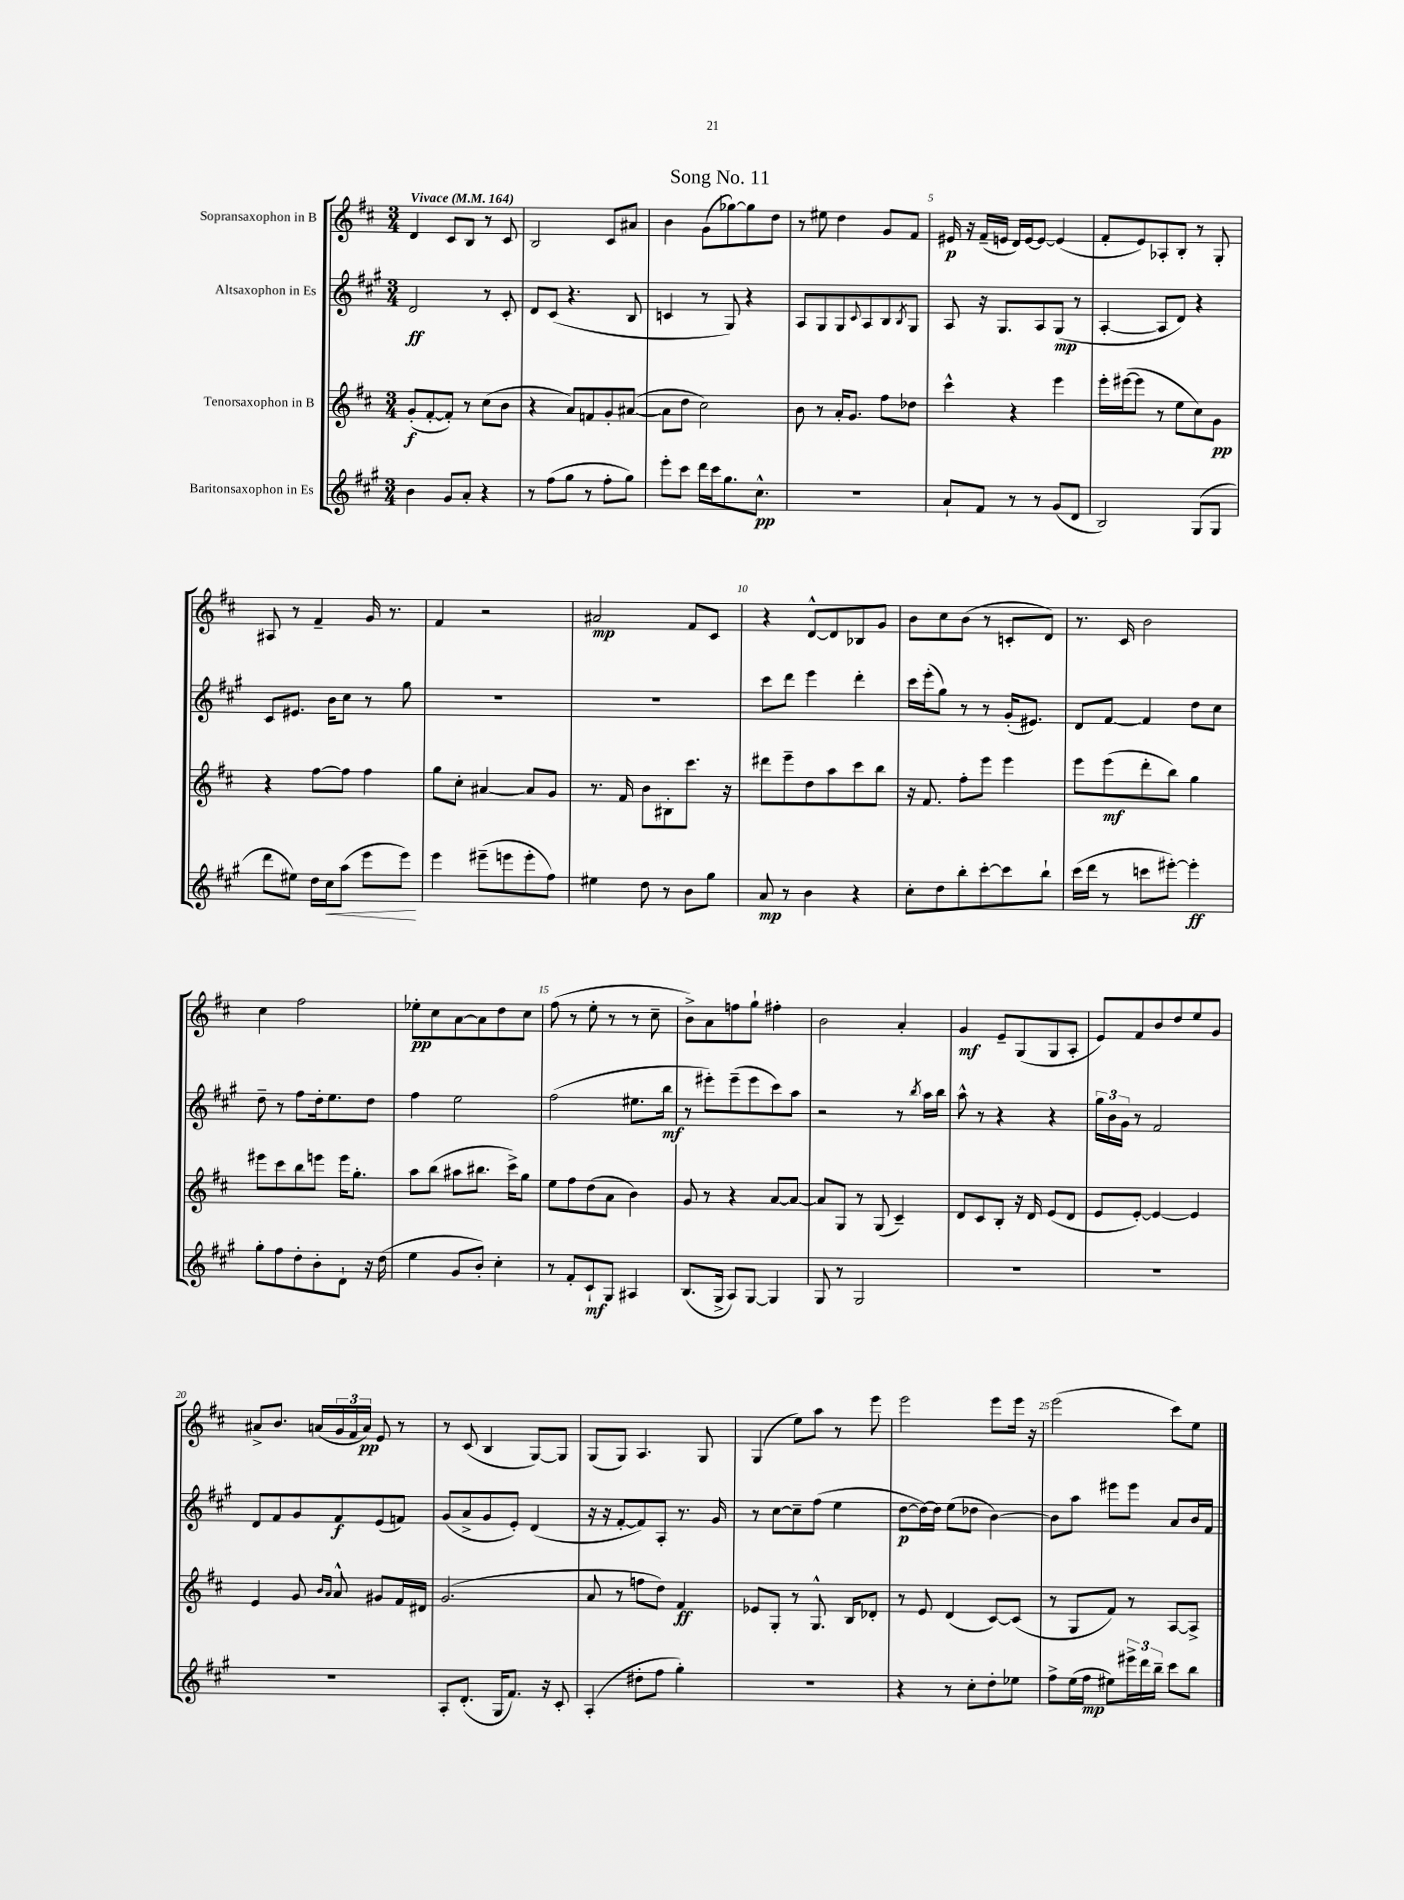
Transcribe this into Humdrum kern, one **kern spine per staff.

**kern	**dynam	**kern	**dynam	**kern	**dynam	**kern	**dynam
*part4	*part4	*part3	*part3	*part2	*part2	*part1	*part1
*staff4	*staff4	*staff3	*staff3	*staff2	*staff2	*staff1	*staff1
*I"Baritonsaxophon in Es	*	*I"Tenorsaxophon in B	*	*I"Altsaxophon in Es	*	*I"Sopransaxophon in B	*
*clefG2	*	*clefG2	*	*clefG2	*	*clefG2	*
*k[f#c#g#]	*	*k[f#c#]	*	*k[f#c#g#]	*	*k[f#c#]	*
*M3/4	*	*M3/4	*	*M3/4	*	*M3/4	*
*MM164	*	*MM164	*	*MM164	*	*MM164	*
=1	=1	=1	=1	=1	=1	=1	=1
!	!	!	!	!	!	!LO:TX:a:B:t=Vivace	!
4b\	.	(8g'/L	f	2d/	ff	4d/	.
.	.	[8f#'/	.	.	.	.	.
8g#/L	.	8f#'/J])	.	.	.	8c#/L	.
8a'/J	.	8r	.	.	.	8B/J	.
4r	.	(8cc#\L	.	8r	.	8r	.
.	.	8b\J	.	8c#'/	.	8c#/	.
=2	=2	=2	=2	=2	=2	=2	=2
8r	.	4r	.	8d/L	.	2B/	.
(8ff#\L	.	.	.	(8c#/J	.	.	.
8gg#\J	.	8a/L)	.	4.r	.	.	.
8r	.	8fn/	.	.	.	.	.
8ff#'\L	.	8g'/	.	.	.	8c#/L	.
8gg#\J)	.	([8a#X/J	.	8B/	.	8a#X/J	.
=3	=3	=3	=3	=3	=3	=3	=3
8eee'\L	.	8a#\L]	.	4cn/	.	4b\	.
8ccc#\J	.	8dd\J	.	.	.	.	.
16ddd\LL	.	2cc#\)	.	8r	.	(8g\L	.
16ccc#\J	.	.	.	.	.	.	.
8.gg#\	.	.	.	8G#/)	.	[8gg-X\)	.
.	.	.	.	4r	.	8gg-\]	.
8.cc#^^\J	pp	.	.	.	.	.	.
.	.	.	.	.	.	8dd\J	.
=4	=4	=4	=4	=4	=4	=4	=4
2.r	.	8b\	.	8A/L	.	8r	.
.	.	8r	.	8G#/	.	8ee#X\	.
.	.	16a'/KL	.	8G#/	.	4dd\	.
.	.	8.g/J	.	.	.	.	.
.	.	.	.	8qqc#/	.	.	.
.	.	.	.	8A/	.	.	.
.	.	8ff#\L	.	8B/	.	8g/L	.
.	.	.	.	8qB/	.	.	.
.	.	8dd-X\J	.	8G#/J	.	8f#/J	.
=5	=5	=5	=5	=5	=5	=5	=5
8a`/L	.	4ccc#^^\	.	8A/	.	16e#X/	p
.	.	.	.	.	.	16r	.
8f#/J	.	.	.	16r	.	(16f#~/LL	.
.	.	.	.	8.G#/L	.	16en/JJ	.
8r	.	4r	.	.	.	16d/LL)	.
.	.	.	.	.	.	[16e/J	.
8r	.	.	.	8A/	.	8e/J_	.
(8g#/L	.	4eee\	.	(8G#/J	mp	(4e/]	.
8d/J	.	.	.	8r	.	.	.
=6	=6	=6	=6	=6	=6	=6	=6
2B/)	.	16eee'\LL	.	[4A'/	.	8f#'/L	.
.	.	([16eee#X\J	.	.	.	.	.
.	.	8eee#\J]	.	.	.	8e/)	.
.	.	8r	.	8A/L]	.	8A-X'/	.
.	.	8ee\L	.	8d/J)	.	8B'/J	.
(8G#/L	.	8cc#\)	.	4r	.	8r	.
8G#/J	.	8g\J	pp	.	.	8G'/	.
!!LO:LB:g=z
=7	=7	=7	=7	=7	=7	=7	=7
8ddd\L	.	4r	.	8c#/L	.	8A#X/	.
8ee#X\J)	.	.	.	8.e#X/J	.	8r	.
16dd\LL	.	[8ff#\L	.	.	.	4f#~/	.
!	!LO:HP:b	!	!	!	!	!	!
16cc#\J	<	.	.	16b\KL	.	.	.
(8aa\J	.	8ff#\J]	.	8cc#\J	.	.	.
8eee\L	.	4ff#\	.	8r	.	16g/	.
.	.	.	.	.	.	8.r	.
8eee\J)	.	.	.	8gg#\	.	.	.
.	[	.	.	.	.	.	.
=8	=8	=8	=8	=8	=8	=8	=8
4eee\	.	8gg\L	.	2.r	.	4f#/	.
.	.	8cc#'\J	.	.	.	.	.
(8eee#X~\L	.	[4a#X/	.	.	.	2r	.
8eeen\	.	.	.	.	.	.	.
8eee'\	.	8a#/L]	.	.	.	.	.
8ff#\J)	.	8g/J	.	.	.	.	.
=9	=9	=9	=9	=9	=9	=9	=9
4ee#X\	.	8.r	.	2.r	.	2a#X/	mp
.	.	16f#/	.	.	.	.	.
8dd\	.	8b\L	.	.	.	.	.
8r	.	8B#X'\	.	.	.	.	.
8b\L	.	8.ccc#\J	.	.	.	8f#/L	.
8gg#\J	.	.	.	.	.	8c#/J	.
.	.	16r	.	.	.	.	.
=10	=10	=10	=10	=10	=10	=10	=10
8a/	mp	8ddd#X\L	.	8ccc#\L	.	4r	.
8r	.	8eee~\	.	8ddd\J	.	.	.
4b\	.	8dd\	.	4eee\	.	[8d^^/L	.
.	.	8aa\	.	.	.	8d/]	.
4r	.	8ccc#\	.	4ddd'\	.	8B-X/	.
.	.	8bb\J	.	.	.	8g/J	.
=11	=11	=11	=11	=11	=11	=11	=11
8cc#'\L	.	16r	.	16ccc#\LL	.	8b\L	.
.	.	8.f#/	.	(16eee'\J	.	.	.
8dd\	.	.	.	8gg#\J)	.	8cc#\	.
8bb'\	.	8ff#'\L	.	8r	.	(8b\J	.
[8ccc#'\	.	8eee\J	.	8r	.	8r	.
8ccc#\]	.	4eee\	.	(16g#'/KL	.	8cn'/L	.
.	.	.	.	8.e#X/J)	.	.	.
8bb`\J	.	.	.	.	.	8d/J)	.
=12	=12	=12	=12	=12	=12	=12	=12
(16ccc#\LL	.	8eee\L	.	8d/L	.	8.r	.
16ddd\JJ	.	.	.	.	.	.	.
8r	.	(8eee\	mf	[8f#/J	.	.	.
.	.	.	.	.	.	16c#/	.
8cccn\L	.	8ddd'\	.	4f#/]	.	2b\	.
[8eee#X'\J)	.	8bb\J)	.	.	.	.	.
4eee#'\]	ff	4gg\	.	8dd\L	.	.	.
.	.	.	.	8cc#\J	.	.	.
!!LO:LB:g=z
=13	=13	=13	=13	=13	=13	=13	=13
8gg#'\L	.	8eee#X\L	.	8dd~\	.	4cc#\	.
8ff#\	.	8ccc#\	.	8r	.	.	.
8dd'\	.	8bb\	.	8ff#\L	.	2ff#\	.
8b'\	.	8eeen\J	.	16dd'\k	.	.	.
.	.	.	.	8.ee\	.	.	.
8d`\J	.	16eee\KL	.	.	.	.	.
.	.	8.gg'\J	.	.	.	.	.
16r	.	.	.	8dd\J	.	.	.
(16dd\	.	.	.	.	.	.	.
=14	=14	=14	=14	=14	=14	=14	=14
4ee\	.	8aa\L	.	4ff#\	.	8ee-X'\L	pp
.	.	(8bb\J	.	.	.	8cc#\	.
8g#/L	.	8aa#X\L	.	2ee\	.	[8a\	.
8b'/J)	.	8.bb#X\J	.	.	.	8a\]	.
4cc#'\	.	.	.	.	.	8dd\	.
.	.	16ccc#^\KL)	.	.	.	.	.
.	.	8gg\J	.	.	.	8cc#\J	.
=15	=15	=15	=15	=15	=15	=15	=15
8r	.	8ee\L	.	(2ff#\	.	(8ff#\	.
8f#'/L	.	8ff#\	.	.	.	8r	.
8c#`/	mf	(8dd\	.	.	.	8ee'\	.
8G#/J	.	8a\J	.	.	.	8r	.
4A#X/	.	4b\)	.	8.ee#X\L	.	8r	.
.	.	.	.	.	.	8cc#~\	.
.	.	.	.	16bb\Jk	mf	.	.
=16	=16	=16	=16	=16	=16	=16	=16
(8.B/L	.	8g/	.	8r	.	8b^\L)	.
.	.	8r	.	8eee#X'\L)	.	8a\	.
16G#^/Jk	.	.	.	.	.	.	.
8A/L)	.	4r	.	(8eee#~\	.	8ffn\	.
[8G#/J	.	.	.	8eee#\	.	8gg`\J	.
4G#/]	.	[8a/L	.	8ccc#\)	.	4ff#X'\	.
.	.	8a/J_	.	8aa\J	.	.	.
=17	=17	=17	=17	=17	=17	=17	=17
8G#/	.	8a/L]	.	2r	.	2b\	.
8r	.	8G/J	.	.	.	.	.
2G#/	.	8r	.	.	.	.	.
.	.	(8G/	.	.	.	.	.
.	.	4c#~/)	.	8r	.	4a'/	.
.	.	.	.	8qbb/	.	.	.
.	.	.	.	16aa\LL	.	.	.
.	.	.	.	16bb\JJ	.	.	.
=18	=18	=18	=18	=18	=18	=18	=18
2.r	.	8d/L	.	8aa^^\	.	4g/	mf
.	.	8c#/	.	8r	.	.	.
.	.	8B'/J	.	4r	.	8e~/L	.
.	.	16r	.	.	.	(8G/	.
.	.	16d/	.	.	.	.	.
.	.	(8e/L	.	4r	.	8G/	.
.	.	8d/J	.	.	.	8A'/J	.
=19	=19	=19	=19	=19	=19	=19	=19
2.r	.	8e/L	.	24gg#\LL	.	8e/L)	.
.	.	.	.	24b\	.	.	.
.	.	.	.	24g#\JJ	.	.	.
.	.	[8e'/J)	.	8r	.	8f#/	.
.	.	4e/_	.	2f#/	.	8b/	.
.	.	.	.	.	.	8dd/	.
.	.	4e/]	.	.	.	8ee/	.
.	.	.	.	.	.	8g/J	.
!!LO:LB:g=z
=20	=20	=20	=20	=20	=20	=20	=20
2.r	.	4e/	.	8d/L	.	8a#X^/L	.
.	.	.	.	8f#/	.	8.b/J	.
.	.	8g/	.	8g#/	.	.	.
.	.	.	.	.	.	(16an/LL	.
.	.	16qqb/LL	.	.	.	.	.
.	.	16qqa/JJ	.	.	.	.	.
.	.	8a^^/	.	8f#/	f	24g/	.
.	.	.	.	.	.	24f#/	.
.	.	.	.	.	.	24a/JJ)	pp
.	.	8g#X/L	.	(8e/	.	8e/	.
.	.	16f#/L	.	8fn/J)	.	8r	.
.	.	16d#X/JJ	.	.	.	.	.
=21	=21	=21	=21	=21	=21	=21	=21
8A'/L	.	(2.g/	.	(8g#/L	.	8r	.
(8.d'/J	.	.	.	8a^/	.	(8c#/	.
.	.	.	.	8g#/	.	4B/	.
16G#/KL	.	.	.	.	.	.	.
8.f#/J)	.	.	.	8e'/J)	.	.	.
.	.	.	.	(4d/	.	[8G/L)	.
16r	.	.	.	.	.	.	.
8c#'/	.	.	.	.	.	8G/J]	.
=22	=22	=22	=22	=22	=22	=22	=22
(4A'/	.	8a/	.	16r	.	(8G/L	.
.	.	.	.	16r	.	.	.
.	.	8r	.	[8f#'/L	.	8G/J)	.
8dd#X'\L	.	8ffn\L	.	8f#/])	.	4.A/	.
8ff#\J	.	8dd\J)	.	8A'/J	.	.	.
4gg#'\)	.	4f#/	ff	8.r	.	.	.
.	.	.	.	.	.	8G/	.
.	.	.	.	16g#/	.	.	.
=23	=23	=23	=23	=23	=23	=23	=23
2.r	.	8e-X/L	.	8r	.	(4G/	.
.	.	8G'/J	.	[8cc#\L	.	.	.
.	.	8r	.	8cc#~\]	.	8ee\L)	.
.	.	8.G^^/	.	(8ff#\J	.	8aa\J	.
.	.	.	.	4ee\	.	8r	.
.	.	16B/KL	.	.	.	.	.
.	.	8d-X'/J	.	.	.	8eee\	.
=24	=24	=24	=24	=24	=24	=24	=24
4r	.	8r	.	[8dd\L	p	2eee\	.
.	.	8e/	.	16dd\L_)	.	.	.
.	.	.	.	16dd\JJ]	.	.	.
8r	.	(4d/	.	(8ee\L	.	.	.
8cc#'\L	.	.	.	8dd-X\J	.	.	.
8dd'\	.	[8c#/L)	.	[4b\)	.	8eee\L	.
8ee-X\J	.	(8c#/J]	.	.	.	16eee\Jk	.
.	.	.	.	.	.	16r	.
=25	=25	=25	=25	=25	=25	=25	=25
8ff#^\L	.	8r	.	8b\L]	.	(2eee\	.
(16ee\L	.	8G/L	.	8aa\J	.	.	.
16ff#\JJ	mp	.	.	.	.	.	.
8ee#X\L)	.	8f#/J)	.	8eee#X\L	.	.	.
24eee#X^\L	.	8r	.	8eee#\J	.	.	.
24ddd\	.	.	.	.	.	.	.
24bb~\JJ	.	.	.	.	.	.	.
8ccc#\L	.	[8A/L	.	8a/L	.	8ccc#\L)	.
8bb\J	.	8A^/J]	.	16b/L	.	8ee\J	.
.	.	.	.	16f#/JJ	.	.	.
==	==	==	==	==	==	==	==
*-	*-	*-	*-	*-	*-	*-	*-
